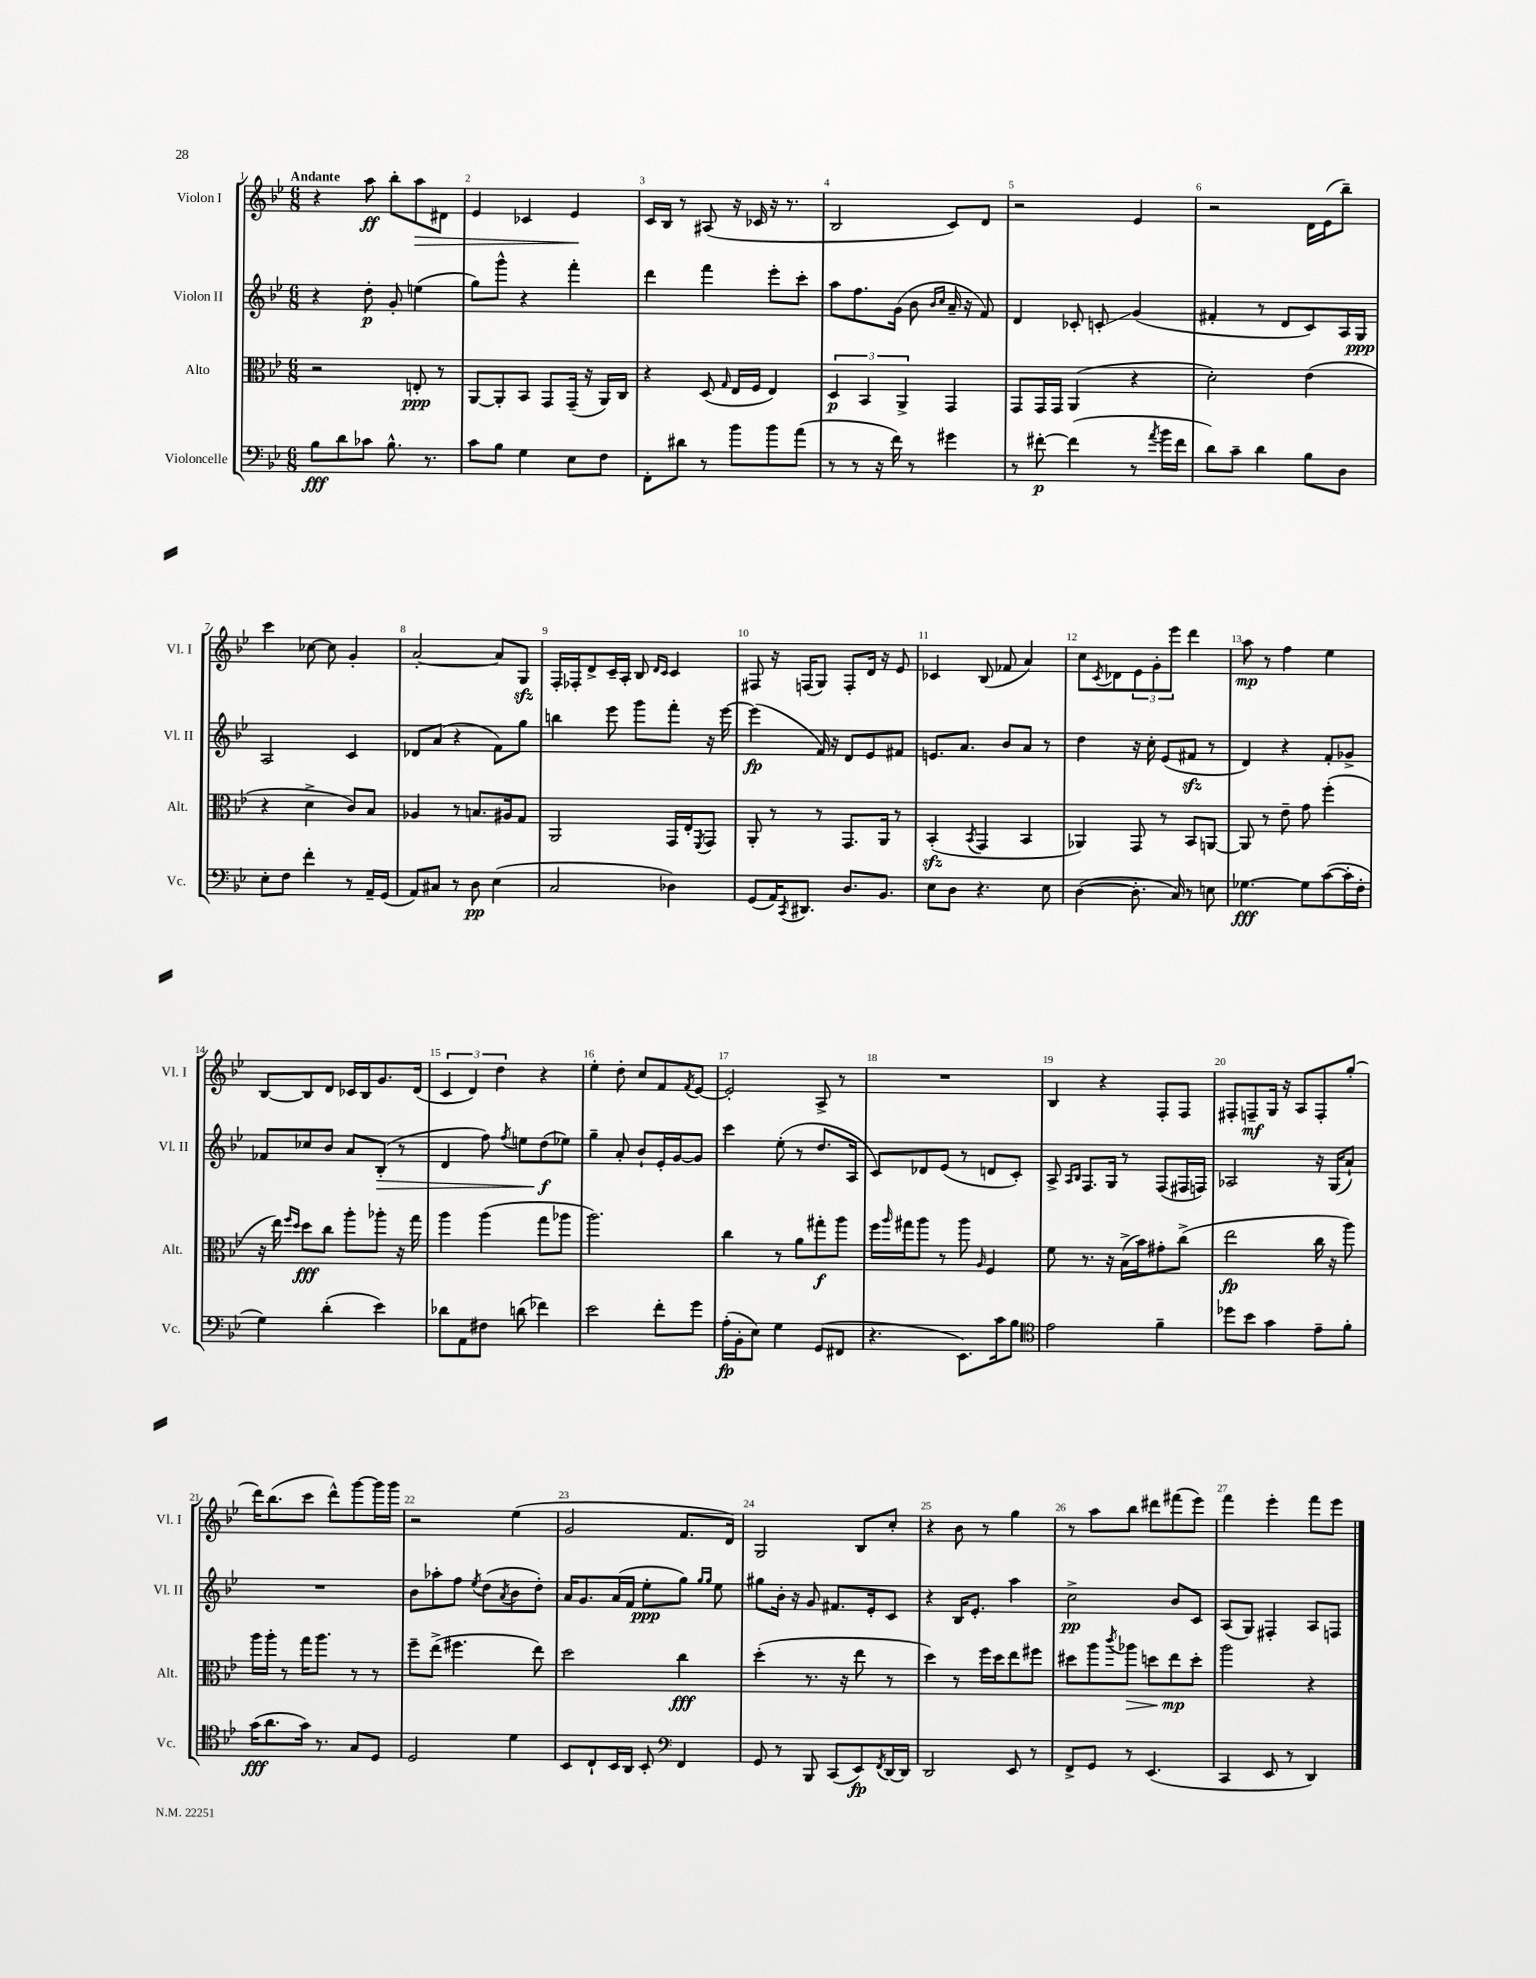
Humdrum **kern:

**kern	**kern	**kern	**kern
*staff4	*staff3	*staff2	*staff1
*clefF4	*clefC3	*clefG2	*clefG2
*k[b-e-]	*k[b-e-]	*k[b-e-]	*k[b-e-]
*M6/8	*M6/8	*M6/8	*M6/8
8B-	2r	4r	4r
8d	.	.	.
8c-	.	8dd'	8aa
8.B-^^	.	8g'	8bb-'
.	8E'	(4ee	8aa
8.r	.	.	.
.	8r	.	8d#
=	=	=	=
8c	[8AA	8gg)	4e-
8B-	8AA']	8ggg^^	.
4G	8BB-	4r	4c-
.	8GG	.	.
8E-	(16GG~	4fff'	4e-
.	16r	.	.
8F	16AA)	.	.
.	16C	.	.
=	=	=	=
8FF'	4r	4ddd	16c
.	.	.	16B-
8d#	.	.	8r
8r	(8D	4fff	(8A#
.	16qqG	.	.
8b-	16E-	.	16r
.	16F	.	16c-
8b-	4E-)	8eee-'	16r
.	.	.	8.r
(8a	.	8ccc'	.
=	=	=	=
8r	6D	8aa	2B-
8r	.	8.ff	.
.	6BB-	.	.
16r	.	.	.
16f)	.	(16g	.
.	6AA^	.	.
8r	.	8b-	.
.	.	16qqb-	.
.	.	16qqcc	.
4g#	4GG	16a~	8c)
.	.	16r	.
.	.	8f)	8d
=	=	=	=
8r	8GG	4d	2r
[8f#'	16GG	.	.
.	16GG	.	.
(4f#]	(4AA	8c-'	.
.	.	8c'	.
8r	4r	(4g	4e-
8qa	.	.	.
16b-	.	.	.
16f#	.	.	.
=	=	=	=
8d)	2d')	4f#'	2r
8c~	.	.	.
4d	.	8r	.
.	.	8d	.
8B-	(4e-	8c)	16d
.	.	.	(16e-
8D	.	16A	8bb-~)
.	.	16G	.
=	=	=	=
8E-'	4r	2A	4ccc
8F	.	.	.
4f'	4d^	.	[8cc-
.	.	.	8cc-]
8r	8c)	4c	4g'
16AA~	8B-	.	.
(16GG	.	.	.
=	=	=	=
8AA)	4A-	8d-	[2a'
8C#	.	(8a	.
8r	8r	4r	.
8D	8.B	.	.
(4E-	.	8f)	8a]
.	16A#	.	.
.	8G	8gg	8G
=	=	=	=
2C	2AA	4bb	16F'
.	.	.	16F-'
.	.	.	8d^
.	.	8eee-	16c~
.	.	.	16A'
.	.	8ggg	8B-
.	.	.	16qqd
.	.	.	16qqc
4D-)	16GG	8fff'	4c
.	16E-'	.	.
.	8qFF	.	.
.	8GG	16r	.
.	.	[16eee-	.
=	=	=	=
(8GG	8AA'	(4eee-]	8F#
16AA)	8r	.	16r
8qCC	.	.	.
8.DD#	.	.	(16F
.	8r	16f)	8G)
.	.	16r	.
8.D	8.GG	8d	8F'
.	.	8e-	16d
8.BB-	16AA	.	16r
.	8r	8f#	8e-
=	=	=	=
8E-	(4BB-'	8.e	4c-
8D	.	.	.
.	.	8.a	.
.	8qBB-	.	.
4.r	4GG	.	(8B-
.	.	8b-	8f-
.	4BB-	8a	4a)
8E-	.	8r	.
=	=	=	=
([4D	4AA-)	4dd	8cc
.	.	.	8qc
.	.	.	8d-
8.D']	8GG	16r	12e-
.	.	16cc'	.
.	.	.	12g'
.	8r	(8e-	.
.	.	.	12eee-
16C)	.	.	.
8r	8BB-	8f#	4ddd
8E	[8AA	8r	.
=	=	=	=
[4.G-	8AA]	4d)	8aa
.	8r	.	8r
.	8e-~	4r	4ff
8G-]	8g	.	.
([8c	(4ff'	8f'	4ee-
16c']	.	8g-^	.
16F'	.	.	.
=	=	=	=
4G)	16r	8f-	[8B-
.	16ee-)	.	.
.	16qqff	.	.
.	16qqdd	.	.
.	8dd	8cc-	8B-]
(4d'	8cc	8b-	8d
.	8aa'	8a	16c-
.	.	.	16B-
4e-)	8aa-'	(8B-'	8.g
.	16r	8r	.
.	16gg	.	(16d
=	=	=	=
8d-	4aa	4d	6c
8AA	.	.	.
.	.	.	6d)
8F#	(4aa	8ff)	.
.	.	.	6dd
.	.	8qff	.
(8d	.	8ee	.
4f-)	8gg	(8dd	4r
.	8aa-	8ee-)	.
=	=	=	=
2e-	2.aa)	4gg~	4ee-'
.	.	8a'	8dd'
.	.	8b-`	8cc
8f'	.	16e-'	8f
.	.	[16g	.
.	.	.	8qf
8g	.	8g]	[8e-
=	=	=	=
(16A'	4cc	4ccc	2e-']
16BB-'	.	.	.
8E-)	.	.	.
4G	8r	(8ee-'	.
.	8a	8r	.
(8GG	8gg#'	8.dd	8A^
8FF#	8aa	.	8r
.	.	16A	.
=	=	=	=
4.r	16ff	8c)	2.r
.	16qqaa	.	.
.	16gg#	.	.
.	8aa	8d-	.
.	8r	(8e-	.
8.EE-)	8aa	8r	.
.	16qqA	.	.
.	4F	8d	.
16c	.	.	.
8B-	.	8c')	.
=	=	=	=
*clefC4	*	*	*
2e-	8f	8A^	4B-
.	.	16qqA	.
.	.	16qqB-	.
.	8.r	8.F	.
.	.	.	4r
.	16r	16G	.
.	(16B-^	8r	.
.	16b-)	.	.
4f~	8g#'	(8F	8F'
.	(8cc^	16F#	8F
.	.	16F)	.
=	=	=	=
8dd-	2ee-	2A-	8F#'
8b-	.	.	8F~
4g	.	.	16G
.	.	.	16r
.	.	.	8A
8e-~	16cc	16r	8F'
.	16r	(16G	.
8f'	8aa)	8a`)	(8gg'
=	=	=	=
(16g	16aa	2.r	16ddd)
8.a	16aa'	.	(8.bb-
.	8r	.	.
16g)	16gg	.	8ccc
8.r	8.aa	.	.
.	.	.	8ddd^^)
8G	8r	.	[8ggg
8D	8r	.	16ggg]
.	.	.	16ggg
=	=	=	=
2D	8ff~	8b-	2r
.	(8ee-^	8aa-'	.
.	4.ff#	8ff	.
.	.	8qee-	.
.	.	(8dd	.
.	.	8qa	.
4d	.	8b-	(4ee-
.	8ee-)	8dd')	.
=	=	=	=
8BB-	2dd	16a	2g
.	.	8.g	.
8C`	.	.	.
16BB-	.	(16a	.
16AA	.	16f	.
8BB-'	.	8ee-'	.
*clefF4	*	*	*
4FF	4cc	8gg)	8.f
.	.	16qqgg	.
.	.	16qqgg	.
.	.	8ee-	.
.	.	.	16d)
=	=	=	=
8GG	(4dd'	8gg#	2G
8r	.	16b-'	.
.	.	16r	.
8BBB-	8.r	8g	.
(8CC	.	8.f#	.
.	16r	.	.
8EE-)	8ee-	.	8B-
.	.	16e-'	.
8qFF	.	.	.
[16DD	8r	8c	8cc'
16DD]	.	.	.
=	=	=	=
2DD	4dd)	4r	4r
.	8r	16B-	8b-
.	.	8.e-'	.
.	16ff	.	8r
.	16dd	.	.
8EE-	8ee-	4aa	4gg
8r	8ff#	.	.
=	=	=	=
8FF^	8dd#	2cc^	8r
8GG	8aa	.	8aa
.	8qccc	.	.
8r	8aa-	.	8bb-
(4.EE-	8dd	.	8ddd#
.	8ee-	8b-	(8fff#
.	8dd'	8c	8eee-)
=	=	=	=
4CC	2aa	(8A	4fff
.	.	8G)	.
8EE-	.	4F#'	4eee-'
8r	.	.	.
4DD)	4r	8A	8fff
.	.	8F	8eee-
==	==	==	==
*-	*-	*-	*-
